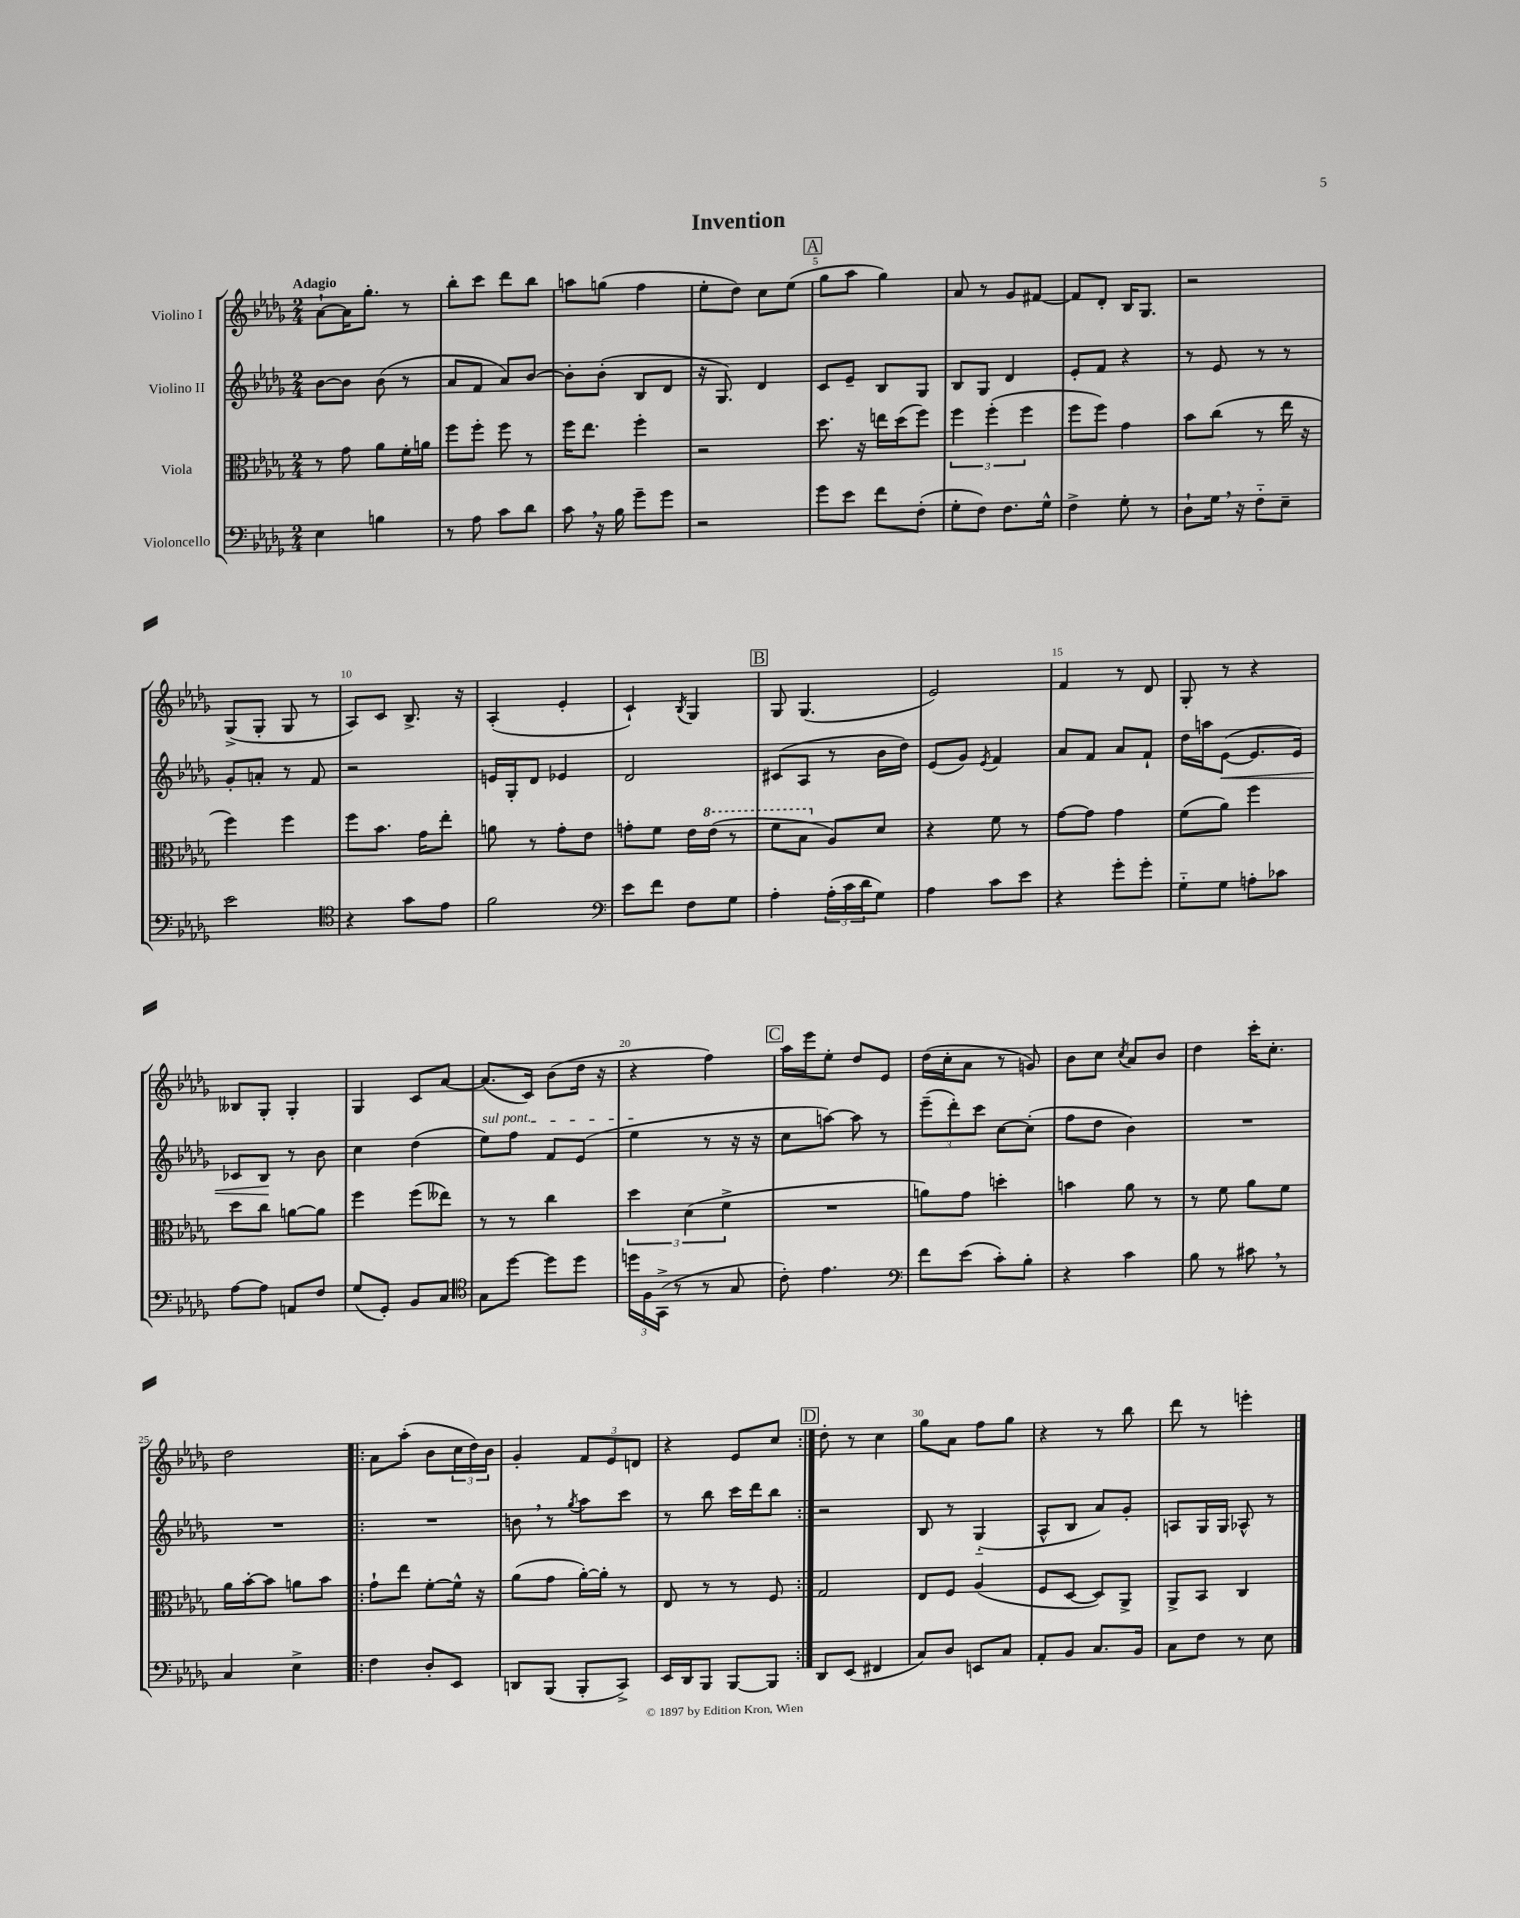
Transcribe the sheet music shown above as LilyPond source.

\header { title = "Invention" }
<<
\new StaffGroup <<
\new Staff = "s0" \with { instrumentName = "Violino I" } {
    \clef treble \key des \major \numericTimeSignature \time 2/4 \tempo "Adagio"
    aes'8~-! aes'16 ges''8.-. r8 |
    bes''8-. c'''8 des'''8 bes''8 |
    a''8 g''8( f''4 |
    ees''8-. des''8) c''8 ees''8( |
    \mark \markup { \box "A" } ges''8 aes''8 ges''4) |
    aes'8 r8 ges'8 fis'8~ |
    fis'8 des'8-. bes16 ges8. |
    r2 |
    ges8->( ges8-. ges8 r8 |
    aes8) c'8 bes8.-> r16 |
    aes4-.( ees'4-. |
    c'4-!) \acciaccatura { bes8 } ges4 |
    \mark \markup { \box "B" } ges8 ges4.( |
    ees'2) |
    f'4 r8 des'8 |
    ges8-. r8 r4 |
    beses8 ges8-. ges4-. |
    ges4 c'8 aes'8~ |
    aes'8.( c'16) bes'8( des''16 r16 |
    r4 f''4) |
    \mark \markup { \box "C" } aes''16 ees'''16 ees''8-. des''8 ees'8 |
    des''16( c''16-. aes'8 r8 g'8) |
    bes'8 c''8 \acciaccatura { c''8 } aes'8 bes'8 |
    des''4 c'''16-. c''8.-. |
    des''2 |
    \repeat volta 2 { aes'8 aes''8-.( bes'8 \tuplet 3/2 { c''16 des''16) bes'16 } |
    ges'4-. \tuplet 3/2 { f'8 ees'8 d'8 } |
    r4 ees'8 c''8 | }
    \mark \markup { \box "D" } des''8-. r8 c''4 |
    ges''8 aes'8 f''8 ges''8 |
    r4 r8 bes''8 |
    des'''8 r8 e'''4-. \bar "|." |
}
\new Staff = "s1" \with { instrumentName = "Violino II" } {
    \clef treble \key des \major \numericTimeSignature \time 2/4
    bes'8~ bes'8 bes'8( r8 |
    aes'8 f'8 aes'8) bes'8~ |
    bes'8-. bes'8-.( bes8 des'8 |
    r16 ges8.) des'4 |
    \mark \markup { \box "A" } c'8 ees'8-- bes8 ges8 |
    bes8 ges8 des'4 |
    ees'8-. f'8 r4 |
    r8 ees'8 r8 r8 |
    ges'8-. a'8-. r8 f'8 |
    r2 |
    e'16 ges16-. des'8 ees'4 |
    des'2 |
    \mark \markup { \box "B" } cis'8( aes8 r8 bes'16 des''16) |
    ees'8( ges'8) \acciaccatura { ees'8 } f'4 |
    aes'8 f'8 aes'8 f'8-! |
    des''16 a''16 ees'8~\<( ees'8. ees'16) |
    ces'8 bes8\! r8 bes'8 |
    c''4 des''4( |
    \once \override TextSpanner.bound-details.left.text = \markup { \italic "sul pont." } ees''8\startTextSpan) f''8 f'8 ees'8( |
    ees''4\stopTextSpan r8 r16 r16 |
    \mark \markup { \box "C" } c''8 a''8~) a''8 r8 |
    \tuplet 3/2 { ees'''8--( des'''8-.) c'''8 } c''8~ c''8-.( |
    f''8 des''8 bes'4) |
    R2 |
    R2 |
    \repeat volta 2 { R2 |
    b'8 \breathe r8 \acciaccatura { ges''8 } aes''8 c'''8 |
    r8 bes''8 c'''16 des'''16 bes''8 | }
    \mark \markup { \box "D" } r2 |
    bes8 r8 ges4-_( |
    aes8-^ bes8 aes'8) ges'8-. |
    a8 ges16 ges16 aes8-^ r8 \bar "|." |
}
\new Staff = "s2" \with { instrumentName = "Viola" } {
    \clef alto \key des \major \numericTimeSignature \time 2/4
    r8 ges'8 aes'8 f'16-. a'16 |
    f''8 f''8-. f''8 r8 |
    f''16 ees''8. f''4-. |
    r2 |
    \mark \markup { \box "A" } des''8. r16 e''16 des''16( f''8) |
    \tuplet 3/2 { f''4 f''4-.( f''4 } |
    f''8 f''8) ges'4 |
    bes'8 c''8( r8 ees''16 r16 |
    f''4) f''4 |
    f''8 bes'8. ges'16 ees''8-. |
    a'8 r8 ges'8-. ees'8 |
    g'8-. f'8 ees'16 \ottava #1 ees''16( r8 |
    \mark \markup { \box "B" } f''8 bes'8 \ottava #0 aes8) des'8 |
    r4 f'8 r8 |
    ges'8~ ges'8 ges'4 |
    f'8( aes'8) f''4 |
    des''8 c''8 a'8~ a'8 |
    f''4 f''8( eeses''8) |
    r8 r8 c''4 |
    \tuplet 3/2 { des''4 des'4( f'4-> } |
    \mark \markup { \box "C" } R2 |
    a'8) ges'8 d''4-. |
    b'4 aes'8 r8 |
    r8 f'8 aes'8 f'8 |
    aes'16 bes'16~-. bes'8 a'8 bes'8 |
    \repeat volta 2 { ges'8-! ees''8 f'8~-. f'16-^ r16 |
    aes'8( ges'8 aes'16~-.) aes'16-. r8 |
    ees8 r8 r8 f8 | }
    \mark \markup { \box "D" } ges2 |
    ees8 f8 aes4( |
    f8 des8~ des8) aes,8-> |
    aes,8-> bes,8 c4 \bar "|." |
}
\new Staff = "s3" \with { instrumentName = "Violoncello" } {
    \clef bass \key des \major \numericTimeSignature \time 2/4
    ees4 b4 |
    r8 aes8 c'8 des'8 |
    c'8 \breathe r16 bes16 ges'8-- ges'8 |
    r2 |
    \mark \markup { \box "A" } ges'8 ees'8 f'8 f8-.( |
    ges8-. f8) f8. ges16-^ |
    f4-> ges8-. r8 |
    des8-! ges16 \breathe r16 f8-_ ees8-- |
    ees'2 |
    \clef tenor r4 ges'8 ees'8 |
    f'2 |
    \clef bass ees'8 f'8 f8 ges8 |
    \mark \markup { \box "B" } aes4-. \tuplet 3/2 { aes16-.( c'16 des'16 } ges8) |
    aes4 c'8 ees'8 |
    r4 ges'8-. ges'8-. |
    ges8-_ ges8 a8-. ces'8 |
    aes8~ aes8 a,8 f8 |
    ges8( ges,8-.) bes,8 c8 |
    \clef tenor ges8 des''8~ des''8 des''8 |
    \tuplet 3/2 { d''16 f16 ges,16->( } r8 r8 ges8 |
    \mark \markup { \box "C" } c'8-.) ees'4. |
    \clef bass f'8 ees'8( c'8-.) bes8-. |
    r4 c'4 |
    bes8 r8 cis'8 \breathe r8 |
    c4 ees4-> |
    \repeat volta 2 { f4 des8-. ees,8 |
    d,8 bes,,8( bes,,8-. c,8->) |
    ees,16 des,16 bes,,8 bes,,8~ bes,,8 | }
    \mark \markup { \box "D" } des,8 ees,8( fis,4 |
    c8) des8 e,8 c8 |
    aes,8-. bes,8 c8. bes,16 |
    c8 f8 r8 ees8 \bar "|." |
}
>>
>>
\layout { \context { \Score \override BarNumber.break-visibility = ##(#f #t #t) barNumberVisibility = #(every-nth-bar-number-visible 5) } }
